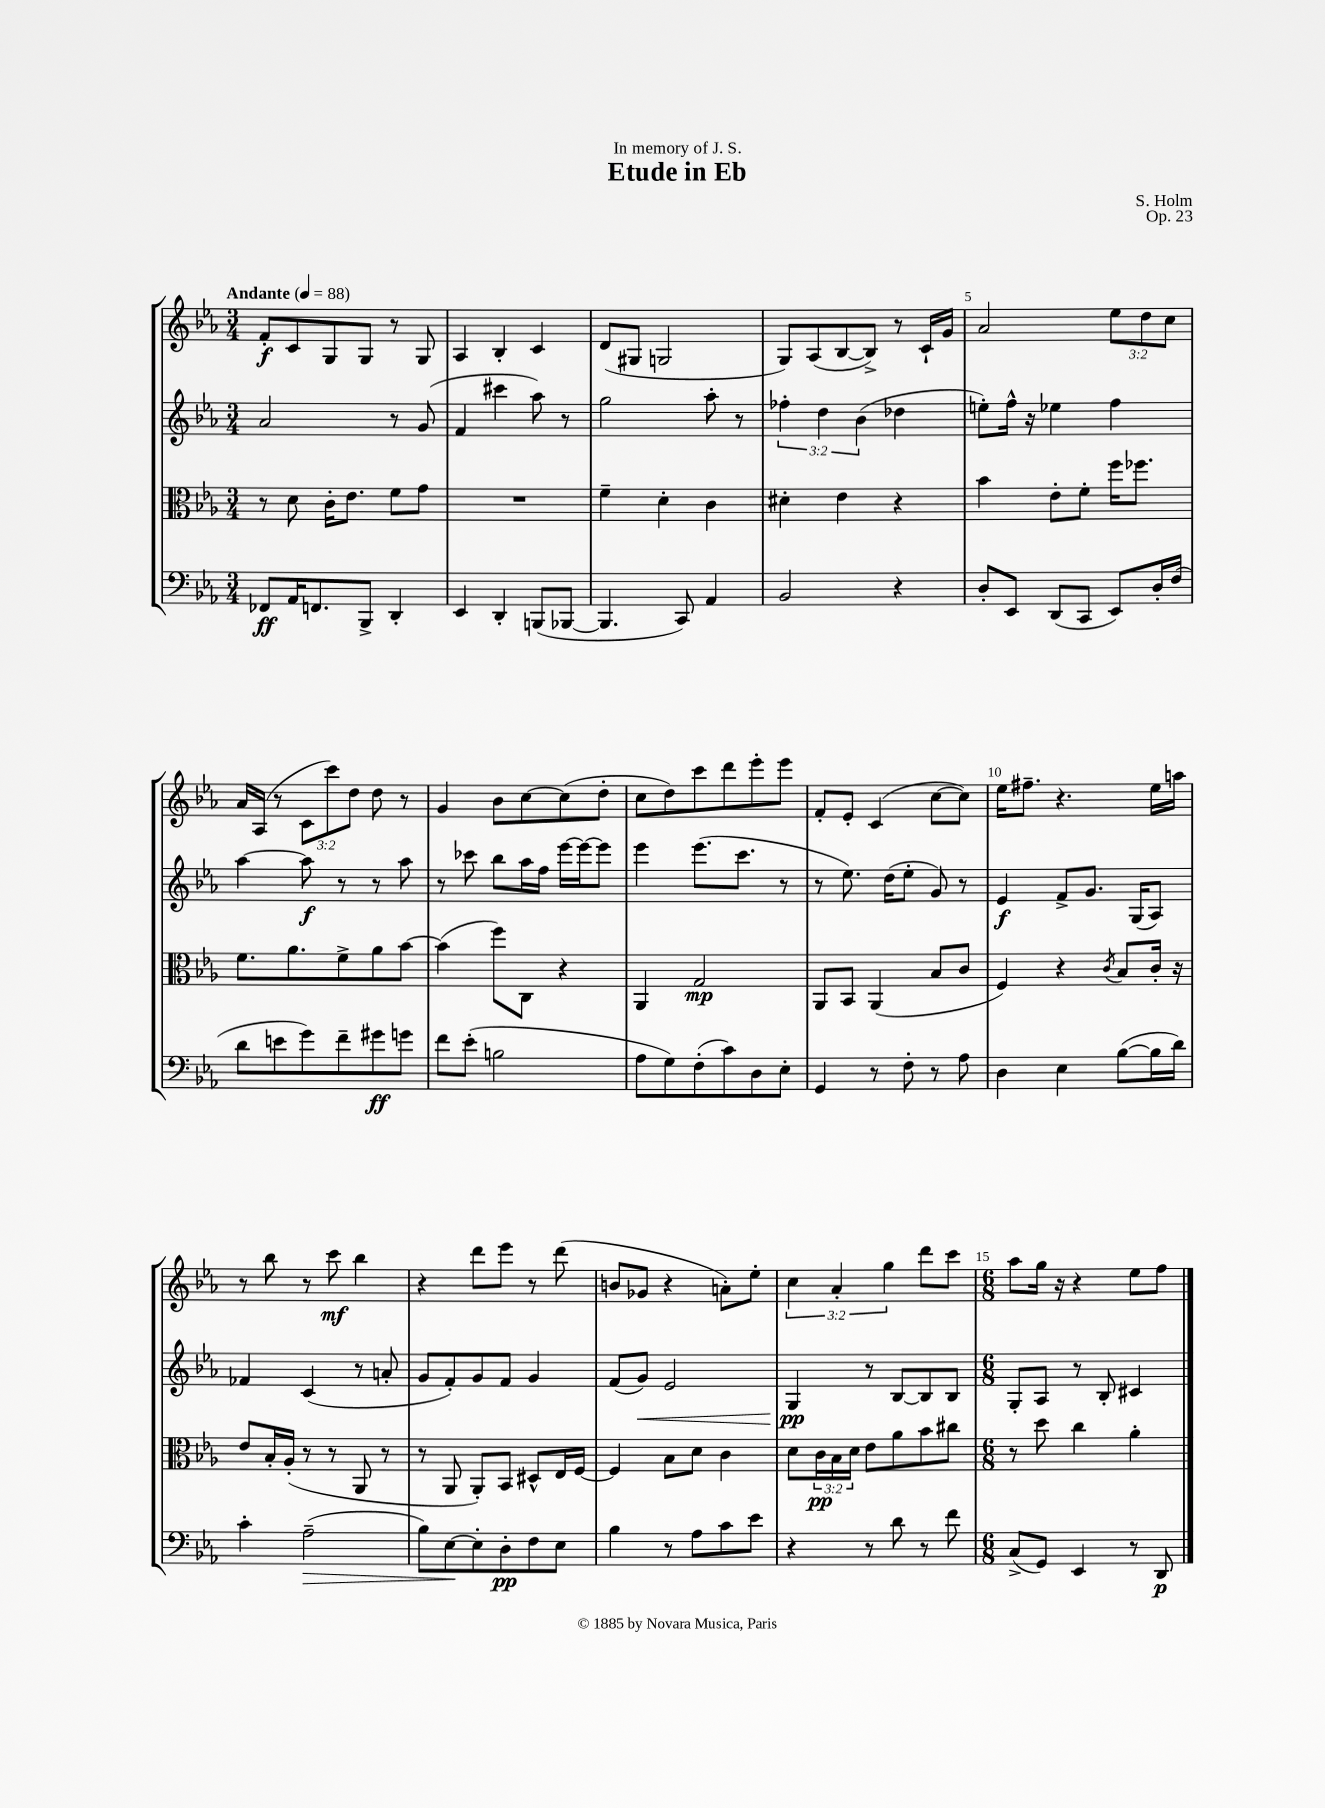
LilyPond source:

\header { title = "Etude in Eb" composer = "S. Holm" dedication = "In memory of J. S." opus = "Op. 23" }
<<
\new StaffGroup <<
\new Staff = "s0" {
    \clef treble \key ees \major \numericTimeSignature \time 3/4 \override Staff.TupletNumber.text = #tuplet-number::calc-fraction-text \tempo "Andante" 4 = 88
    f'8-.\f c'8 g8 g8 r8 g8 |
    aes4 bes4-. c'4 |
    d'8( gis8 g2 |
    g8) aes8( bes8~ bes8->) r8 c'16-! g'16 |
    aes'2 \tuplet 3/2 { ees''8 d''8 c''8 } |
    aes'16 aes16( r8 \tuplet 3/2 { c'8 c'''8) d''8 } d''8 r8 |
    g'4 bes'8 c''8~ c''8( d''8-. |
    c''8 d''8) c'''8 d'''8 ees'''8-. ees'''8 |
    f'8-. ees'8-. c'4( c''8~ c''8) |
    ees''16 fis''8.-- r4. ees''16 a''16 |
    r8 bes''8 r8 c'''8\mf bes''4 |
    r4 d'''8 ees'''8 r8 d'''8( |
    b'8 ges'8 r4 a'8-.) ees''8-. |
    \tuplet 3/2 { c''4 aes'4-. g''4 } d'''8 c'''8 |
    \numericTimeSignature \time 6/8 aes''8 g''16 r16 r4 ees''8 f''8 \bar "|." |
}
\new Staff = "s1" {
    \clef treble \key ees \major \numericTimeSignature \time 3/4 \override Staff.TupletNumber.text = #tuplet-number::calc-fraction-text
    aes'2 r8 g'8( |
    f'4 cis'''4 aes''8) r8 |
    g''2 aes''8-. r8 |
    \tuplet 3/2 { fes''4-. d''4 bes'4( } des''4 |
    e''8-.) f''16-^ r16 ees''4 f''4 |
    aes''4~ aes''8\f r8 r8 aes''8 |
    r8 ces'''8 bes''8 aes''16 f''16 ees'''16~ ees'''16~ ees'''8 |
    ees'''4 ees'''8.( c'''8. r8 |
    r8 ees''8.) d''16( ees''8-. g'8) r8 |
    ees'4\f f'8-> g'8. g16( aes8) |
    fes'4 c'4( r8 a'8-. |
    g'8 f'8-.) g'8 f'8 g'4 |
    f'8( g'8\<) ees'2 |
    g4\pp\! r8 bes8~ bes8 bes8 |
    \numericTimeSignature \time 6/8 g8-. aes8 r8 bes8-. cis'4 \bar "|." |
}
\new Staff = "s2" {
    \clef alto \key ees \major \numericTimeSignature \time 3/4 \override Staff.TupletNumber.text = #tuplet-number::calc-fraction-text
    r8 d'8 c'16-. ees'8. f'8 g'8 |
    R2. |
    f'4-- d'4-. c'4 |
    dis'4-. ees'4 r4 |
    bes'4 ees'8-. f'8-. f''16 fes''8. |
    f'8. aes'8. f'8-> aes'8 bes'8~ |
    bes'4( f''8) c8 r4 |
    aes,4 g2\mp |
    aes,8 bes,8 aes,4( bes8 c'8 |
    f4) r4 \acciaccatura { c'8 } bes8 c'16-. r16 |
    ees'8 bes16-. aes16-.( r8 r8 aes,8 r8 |
    r8 aes,8 aes,8-.) bes,8 dis8-^ ees16 f16~ |
    f4 bes8 d'8 c'4 |
    d'8 \tuplet 3/2 { c'16\pp bes16 d'16 } ees'8 aes'8 bes'8 cis''8 |
    \numericTimeSignature \time 6/8 r8 d''8 c''4 aes'4-. \bar "|." |
}
\new Staff = "s3" {
    \clef bass \key ees \major \numericTimeSignature \time 3/4
    fes,8\ff aes,16 f,8. bes,,8-> d,4-. |
    ees,4 d,4-. b,,8( bes,,8~ |
    bes,,4. c,8) aes,4 |
    bes,2 r4 |
    d8-. ees,8 d,8( c,8 ees,8) d16-. f16( |
    d'8 e'8 g'8) f'8-- gis'8\ff g'8 |
    f'8 ees'8-.( b2 |
    aes8 g8) f8-.( c'8) d8 ees8-. |
    g,4 r8 f8-. r8 aes8 |
    d4 ees4 bes8~( bes16 d'16) |
    c'4-. aes2--\>( |
    bes8) ees8~\! ees8-. d8-.\pp f8 ees8 |
    bes4 r8 aes8 c'8 ees'8 |
    r4 r8 d'8 r8 f'8 |
    \numericTimeSignature \time 6/8 c8->( g,8) ees,4 r8 d,8\p \bar "|." |
}
>>
>>
\layout { \context { \Score \override BarNumber.break-visibility = ##(#f #t #t) barNumberVisibility = #(every-nth-bar-number-visible 5) } }
